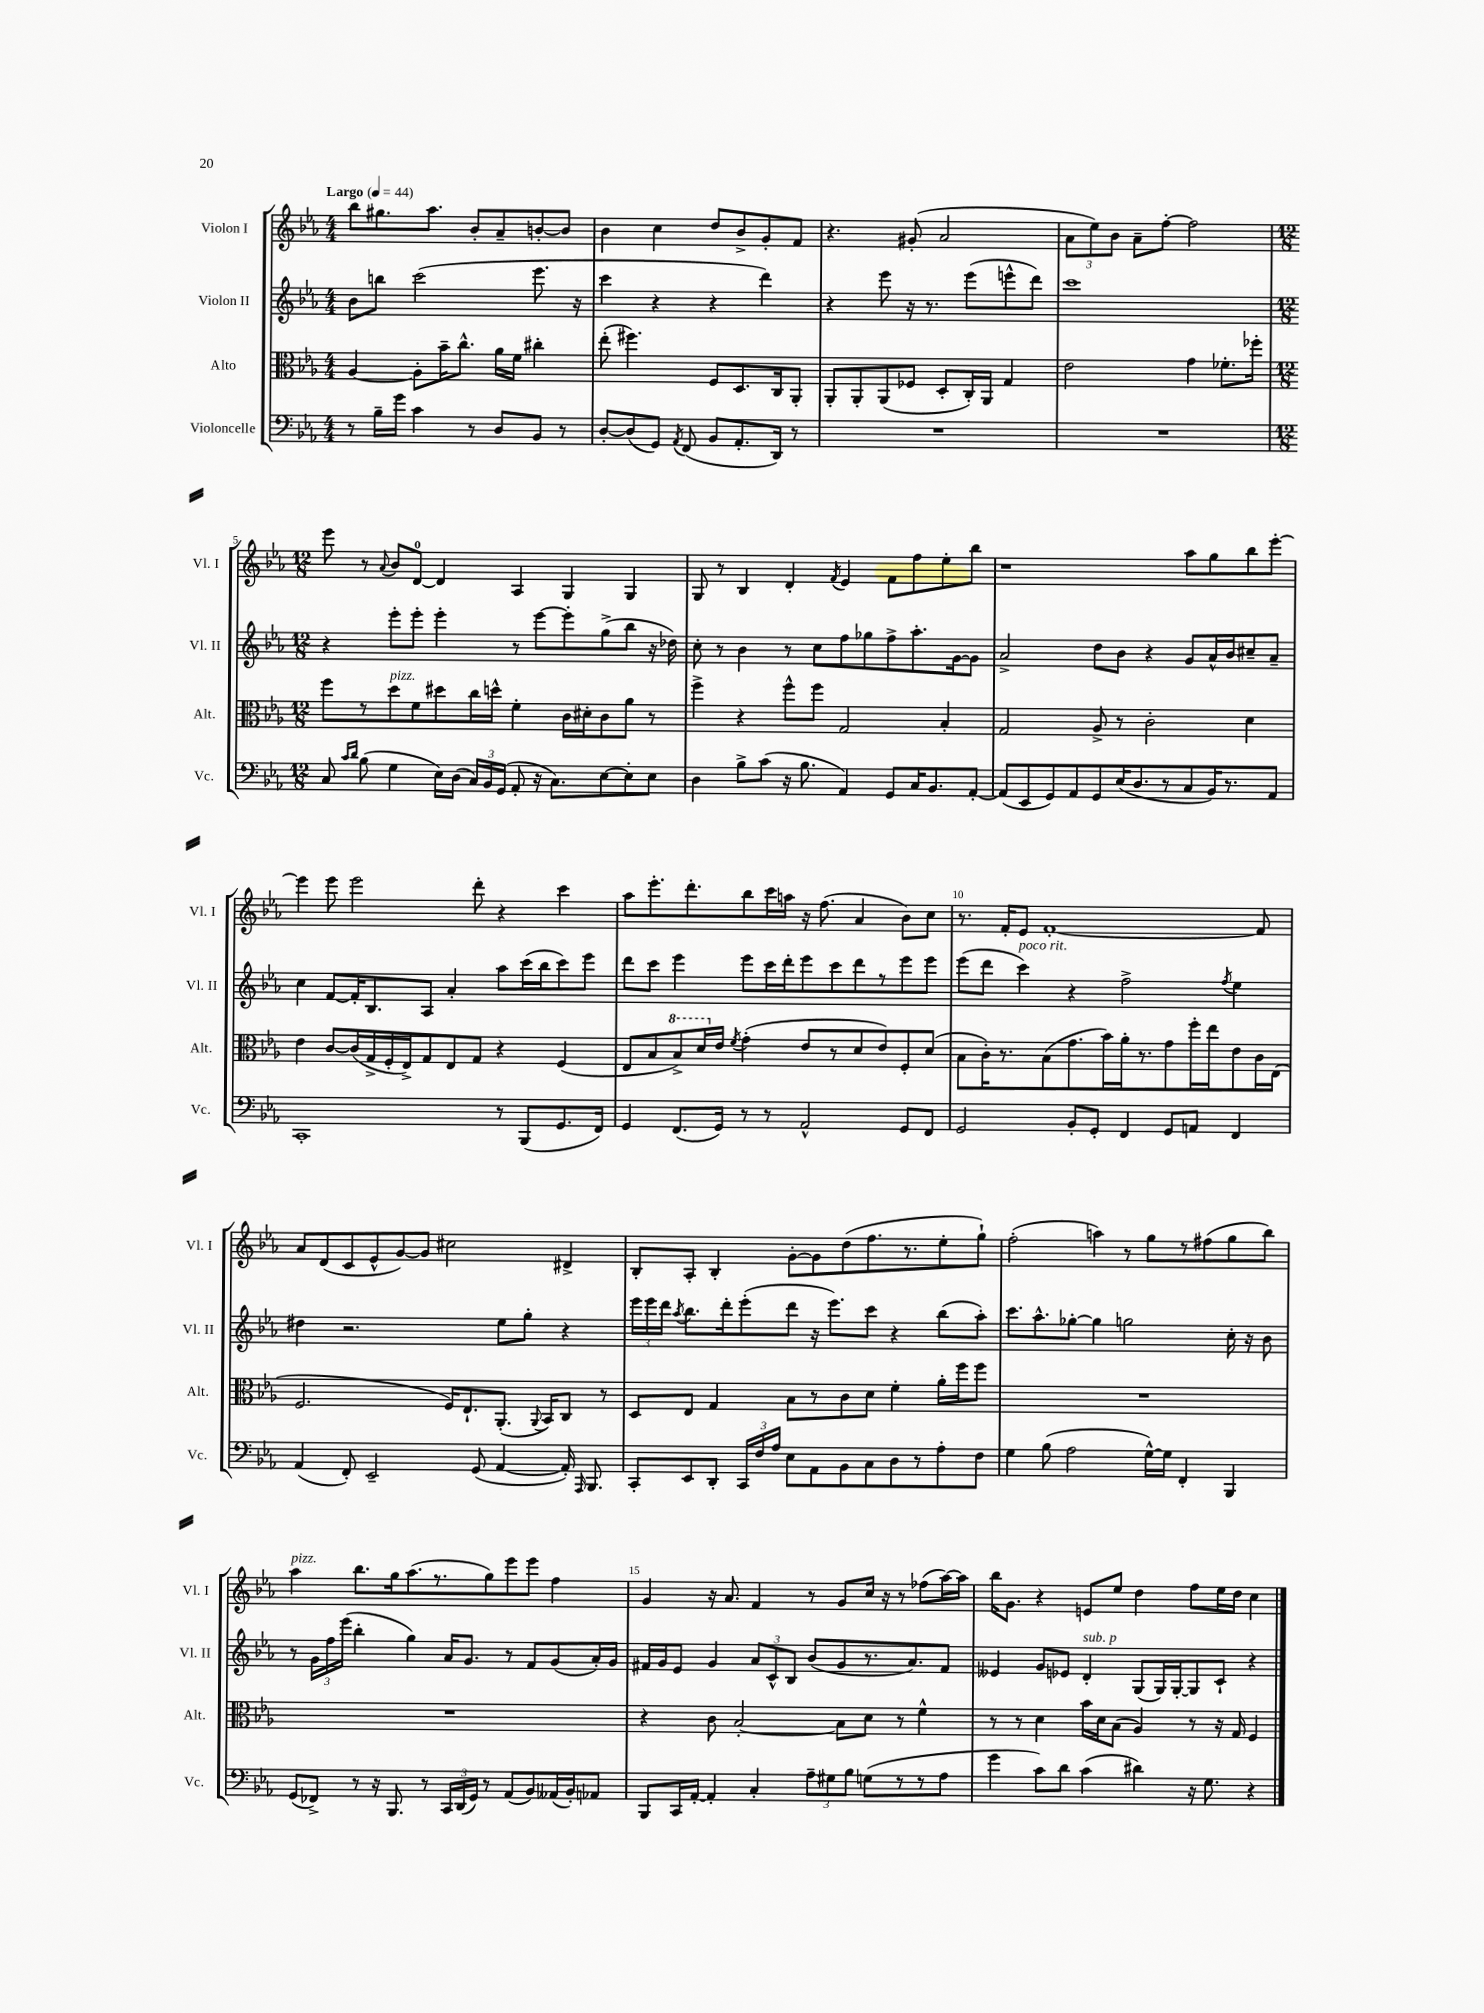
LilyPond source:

<<
\new StaffGroup <<
\new Staff = "s0" \with { instrumentName = "Violon I" shortInstrumentName = "Vl. I" } {
    \clef treble \key ees \major \numericTimeSignature \time 4/4 \tempo "Largo" 4 = 44
    \autoBeamOff bes''8[ gis''8. aes''8.] bes'8[-. aes'8-- b'8~-. b'8] |
    bes'4 c''4 d''8[ bes'8-> g'8-. f'8] |
    r4. gis'8-.( aes'2 |
    \tuplet 3/2 { aes'8[ ees''8) bes'8] } aes'8[-- f''8]~-. f''2 |
    \numericTimeSignature \time 12/8 ees'''8 r8 \appoggiatura { aes'8 } bes'8[ d'8]-0~ d'4 aes4 g4 g4 |
    g8 r8 bes4 d'4-. \acciaccatura { f'8 } ees'4 f'8[ f''8 ees''8-. bes''8] |
    r1 aes''8[ g''8 bes''8 ees'''8]~-. |
    ees'''4 ees'''8 ees'''2 d'''8-. r4 c'''4 |
    aes''8[ ees'''8.-. d'''8.-. bes''8 c'''16 a''16] r16 f''8.( aes'4 bes'8[) c''8] |
    r8. f'16[-. ees'8] f'1~-. f'8 |
    aes'8[ d'8( c'8 ees'8-^ g'8~) g'8] cis''2 dis'4-> |
    bes8[-. aes8]-. bes4-. g'8[~-. g'8 d''8( f''8. r8. ees''8-. g''8]-!) |
    f''2-.( a''4) r8 g''8[ r8 fis''8( g''8 bes''8]) |
    aes''4^\markup { \italic "pizz." } bes''8.[ g''16 aes''8.( r8. g''8) ees'''8 ees'''8] f''4 |
    g'4 r16 aes'8. f'4 r8 g'8[ c''16] r16 r8 fes''8[( aes''16~) aes''16] |
    bes''16[ g'8.] r4 e'8[ ees''8] d''4 f''8[ ees''16 d''16] c''4 \bar "|." |
}
\new Staff = "s1" \with { instrumentName = "Violon II" shortInstrumentName = "Vl. II" } {
    \clef treble \key ees \major \numericTimeSignature \time 4/4
    \autoBeamOff bes'8[ b''8] c'''2( ees'''8. r16 |
    c'''4 r4 r4 d'''4) |
    r4 ees'''8 r16 r8. ees'''8[( e'''8-^ d'''8]) |
    c'''1 |
    \numericTimeSignature \time 12/8 r4 ees'''8[-. ees'''8]-. ees'''4-. r8 ees'''8[~ ees'''8-. g''8->( bes''8] r16 des''16) |
    c''8-. r8 bes'4 r8 c''8[ f''8 ges''8 f''8-> aes''8.-. g'16~ g'8] |
    aes'2-> d''8[ bes'8] r4 g'8[ aes'16-^ bes'16 cis''8-- aes'8]-- |
    c''4 f'8[~ f'16-. bes8. aes8] aes'4-. aes''8[ c'''16( bes''16 c'''8) ees'''8] |
    d'''8[ c'''8] ees'''4 ees'''8[ c'''16 d'''16-. ees'''8 c'''8 d'''8 r8 ees'''8 ees'''8] |
    ees'''8[( d'''8] c'''4^\markup { \italic "poco rit." }) r4 f''2-> \acciaccatura { f''8 } ees''4 |
    dis''4 r2. ees''8[ g''8]-. r4 |
    \tuplet 3/2 { ees'''16[ ees'''16 d'''16] } \acciaccatura { aes''8 } bes''8.[ d'''16-. ees'''8-.( d'''8] r16 ees'''8.[) c'''8] r4 bes''8[( aes''8]-.) |
    c'''8.[ aes''8.-^ ges''8]~-. ges''4 g''2 c''16-. r16 bes'8 |
    r8 \tuplet 3/2 { g'16[ f''16 ees'''16]( } bes''4-. g''4) aes'16[ g'8.] r8 f'8[ g'8( aes'16-.) g'16] |
    fis'16[ g'16 ees'8] g'4 \tuplet 3/2 { aes'8[ c'8-^ bes8] } bes'8[( g'8 r8. aes'8.) fis'8] |
    eeses'4 g'8[ ees'8] d'4-.^\markup { \italic "sub. p" } g8[( g16) g16~-. g8 c'8]-! r4 \bar "|." |
}
\new Staff = "s2" \with { instrumentName = "Alto" shortInstrumentName = "Alt." } {
    \clef alto \key ees \major \numericTimeSignature \time 4/4
    \autoBeamOff aes4~ aes8[-. bes'16-- c''8.]-^ aes'16[ f'16] cis''4-. |
    ees''8-.( fis''4.) f8[ d8. c16 aes,8]-. |
    aes,8[-. aes,8-. aes,8( fes8] d8[-. c16-.) aes,16] g4 |
    ees'2 g'4 fes'8.[-. fes''16]-. |
    \numericTimeSignature \time 12/8 f''8[ r8 d''8^\markup { \italic "pizz." } f'8 dis''8 c''16 d''16]-^ f'4-. c'16[ dis'16-. c'8 aes'8] r8 |
    f''4-> r4 f''8[-^ f''8] g2 bes4-. |
    g2 aes8-> r8 c'2-. d'4 |
    ees'4 c'8[~ c'16( g16-> f16-. ees16->) g8 ees8 g8] r4 f4( |
    ees8[ bes8 \ottava #1 bes'8->) d''16 \ottava #0 ees'16] \acciaccatura { f'8 } g'4-.( ees'8[ r8 d'8 ees'8) f8-. d'8]( |
    bes8[ c'16-.) r8. bes8( g'8. bes'16) aes'16-. r8. g'8 f''16-. ees''16 ees'8 c'16 ees16]( |
    f2. f16[) ees8.-! aes,8.]-.( \appoggiatura { aes,8 } bes,16[) c8] r8 |
    d8[ ees8] g4 bes8[ r8 c'8 d'8] f'4-. aes'16[-. f''16 f''8] |
    R1. |
    R1. |
    r4 c'8 bes2~-. bes8[ d'8] r8 f'4-^ |
    r8 r8 d'4 bes'16[ d'16 bes8]( aes4) r8 r16 g16 f4 \bar "|." |
}
\new Staff = "s3" \with { instrumentName = "Violoncelle" shortInstrumentName = "Vc." } {
    \clef bass \key ees \major \numericTimeSignature \time 4/4
    \autoBeamOff r8 bes16[-- g'16] c'4 r8 d8[ bes,8] r8 |
    d8[~-. d8( g,8]) \acciaccatura { aes,8 } f,8( bes,8[ aes,8.-. d,16]) r8 |
    R1 |
    R1 |
    \numericTimeSignature \time 12/8 c8 \grace { c'16[ d'16] } bes8( g4 ees16[) d16]( \tuplet 3/2 { c16[) bes,16 g,16]( } aes,8-. r16 c8.[) ees8~ ees8-. ees8] |
    d4 bes8[-> c'8]( r16 bes8. aes,4) g,8[ c16 bes,8. aes,8]~-. |
    aes,8[( ees,8 g,8) aes,8 g,8 ees16( d8. r8 c8 bes,16) r8. aes,8] |
    c,1-. r8 bes,,8[( g,8. f,16]) |
    g,4 f,8.[( g,16]) r8 r8 aes,2-^ g,8[ f,8] |
    g,2 bes,8[-. g,8]-. f,4 g,8[ a,8] f,4 |
    aes,4( f,8-.) ees,2-- g,8( aes,4~ aes,16-.) \grace { aes,,16 } bes,,8. |
    c,8[-. ees,8 d,8]-. \tuplet 3/2 { c,16[ f16 aes16] } ees8[ aes,8 bes,8 c8 d8 r8 aes8-. f8] |
    g4 bes8( aes2 g16[~-^) g16] f,4-. bes,,4 |
    g,8[( fes,8]->) r8 r16 bes,,8. r8 \tuplet 3/2 { c,16[ d,16( g,16]) } r8 aes,8[( bes,8) aeses,16( bes,16-.) aes,8] |
    bes,,8[ c,16 aes,16]~-. aes,4-. c4-. \tuplet 3/2 { aes8[-- gis8 bes8] } g8[( r8 r8 aes8] |
    g'4 c'8[) d'8] c'4( dis'4) r16 g8. r4 \bar "|." |
}
>>
>>
\layout { \context { \Score \override BarNumber.break-visibility = ##(#f #t #t) barNumberVisibility = #(every-nth-bar-number-visible 5) } }
